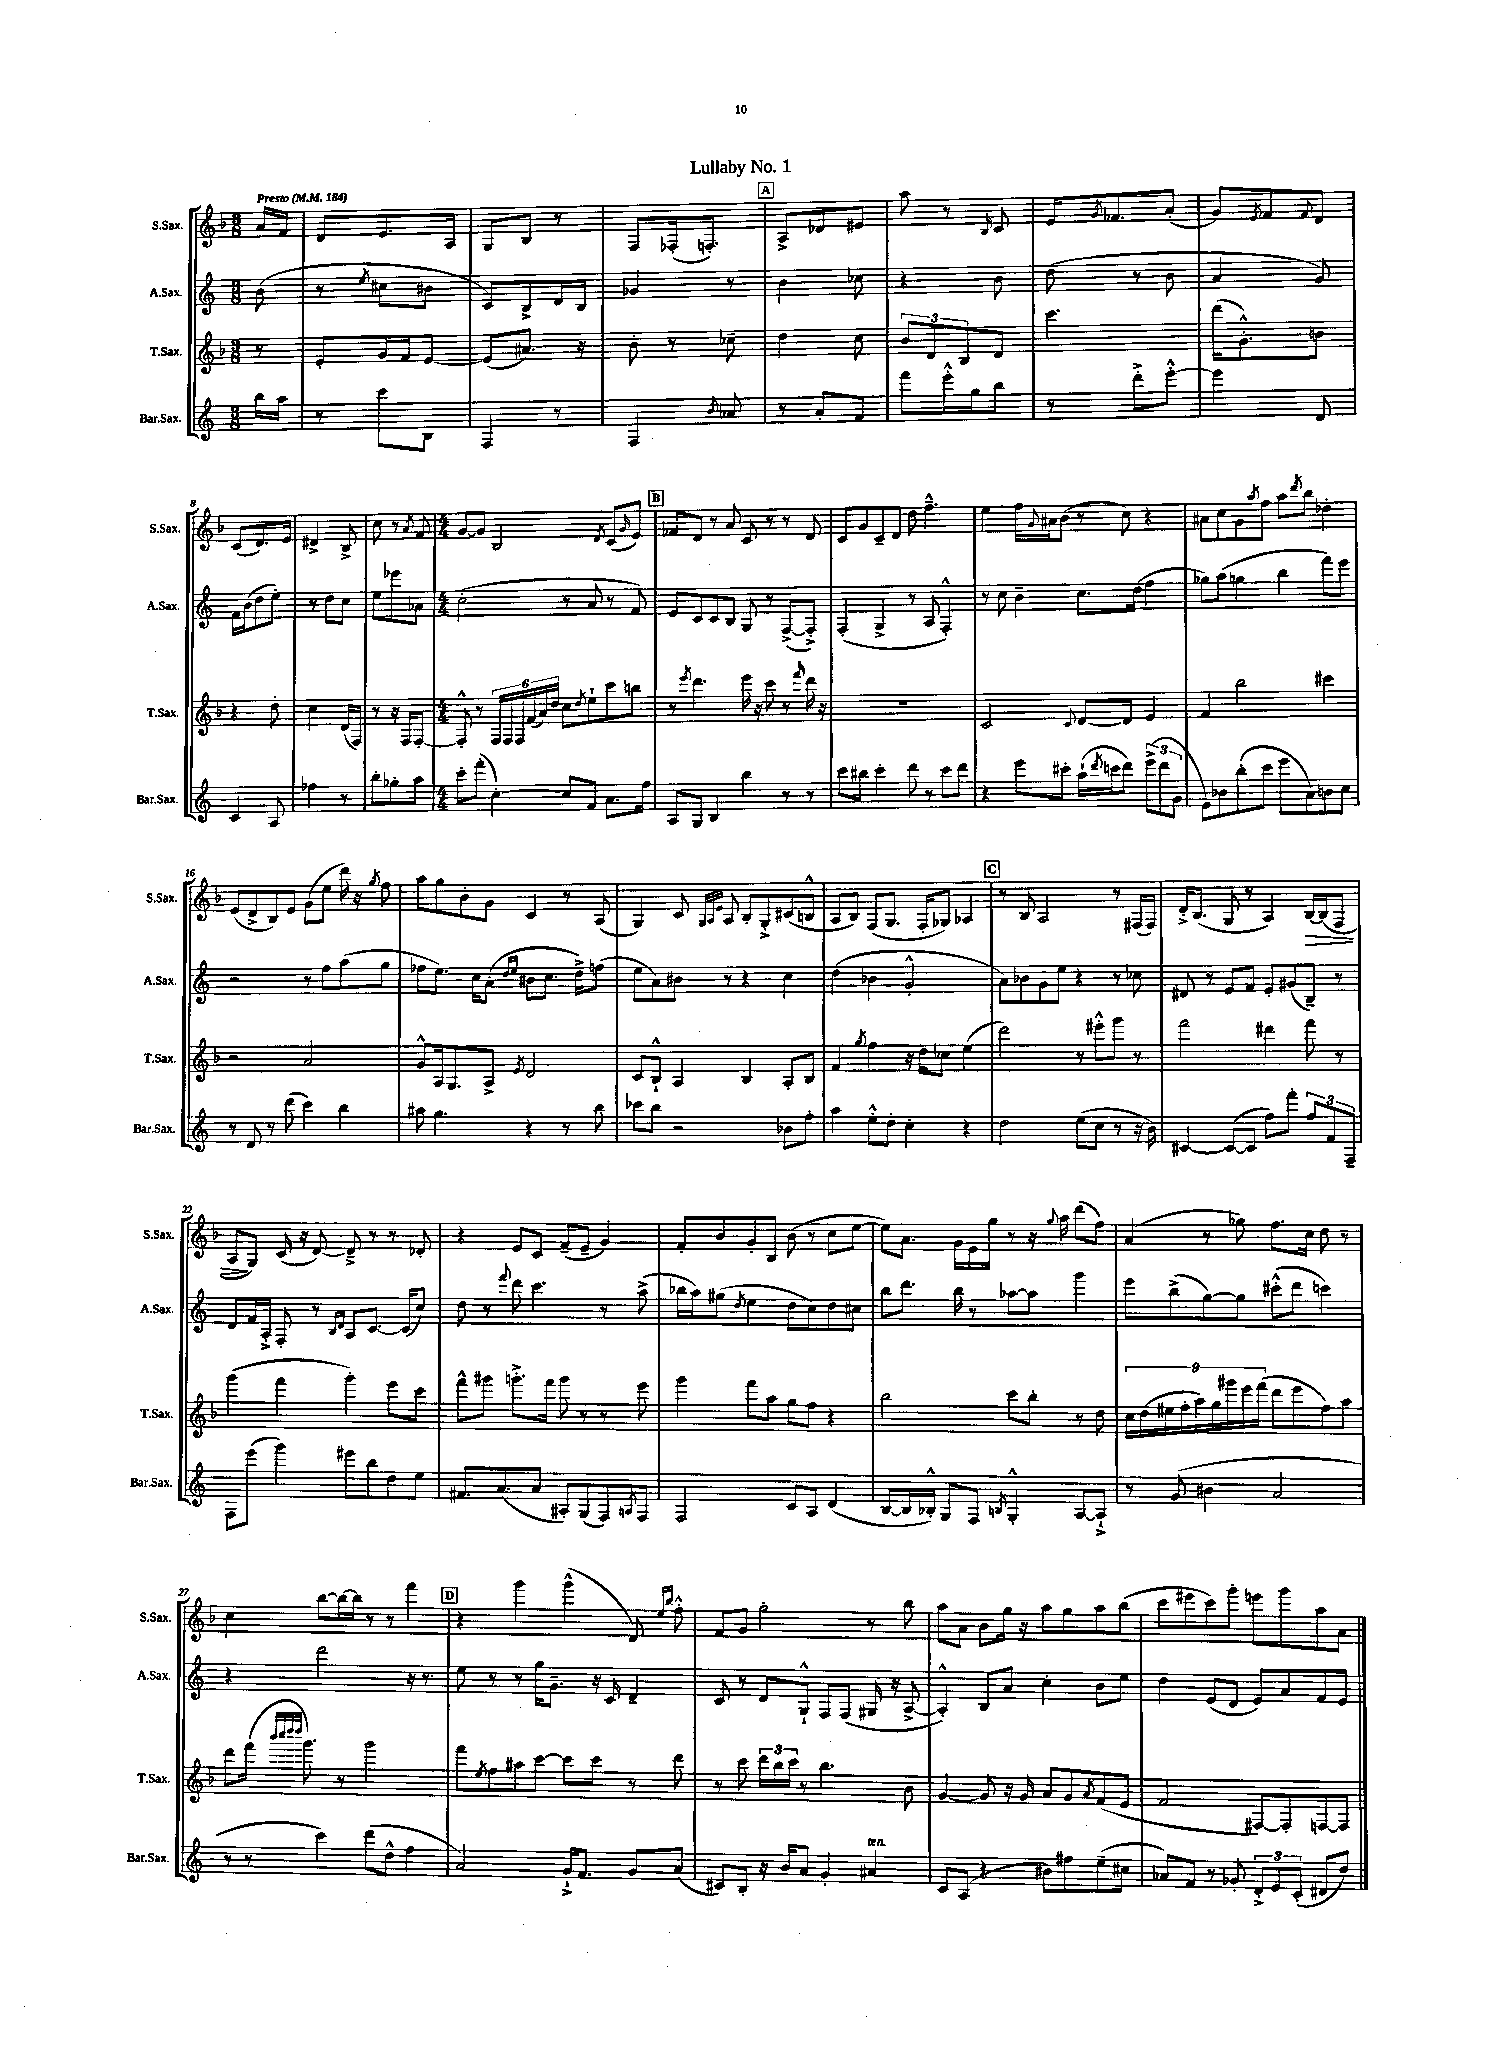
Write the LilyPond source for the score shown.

\header { title = "Lullaby No. 1" }
<<
\new StaffGroup <<
\new Staff = "s0" \with { instrumentName = "S.Sax." shortInstrumentName = "S.Sax." } {
    \clef treble \key f \major \numericTimeSignature \time 3/8 \partial 8 \tempo "Presto" 4 = 184
    a'16 f'16 |
    d'8 e'8. a16 |
    g8 bes8 r8 |
    f8 fes16-.( f8.-.) |
    \mark \markup { \box "A" } a8-> des'8 eis'8 |
    a''8 r8 \grace { bes16 } c'8 |
    e'16 \acciaccatura { g'8 } fes'8. a'8-.( |
    g'8) \acciaccatura { e'8 } f'8 \appoggiatura { f'8 } d'8 |
    c'8( d'8.) e'16 |
    dis'4-> bes8-> |
    c''8 r8 \acciaccatura { a'8 } f'8 |
    \numericTimeSignature \time 4/4 g'8~ g'8 bes2 \acciaccatura { d'8 } c'8( \grace { g'16 } e'8) |
    \mark \markup { \box "B" } fes'8 d'8 r8 a'8 c'8 r8 r8 d'8 |
    c'8 g'8 c'8-- d'8 d''8 f''4.---^ |
    e''4 f''16 \appoggiatura { g'8 } ais'16 bes'8( r8 c''8) r4 |
    ais'8 c''8 g'8 \acciaccatura { a''8 } f''8 a''8 \acciaccatura { d'''8 } bes''8 des''4-. |
    e'8( d'8-> bes8) e'8 g'8( e''8 d'''16) r16 \acciaccatura { g''8 } f''8 |
    a''8 g''8 bes'8-. g'8 c'4 r8 a8( |
    g4) c'8 \grace { g32 a32 e'32 } a8 bes8-. g8-.-> cis'8( b8-^ |
    a8 bes8) f8( g8. f16-. ges8) aes4 |
    \mark \markup { \box "C" } r8 bes8 a2 r8 fis16( fis16) |
    d'16-.-> bes8.( g8 r8 a4) bes16~\> bes16( f8 |
    a8\! g8) c'16( r16 d'8~) d'8---> r8 r8 des'8-. |
    r4 e'8 c'8 f'8--( e'8-- g'4) |
    f'8-. bes'8 g'8-. bes8 bes'8( r8 c''8 e''8~ |
    e''8) a'8. g'16 e'16 g''16 r8 r16 \appoggiatura { g''8 } a''16 d'''8( f''8) |
    a'4( r8 ges''8) f''8. c''16 d''8 r8 |
    c''4 bes''8~ bes''16~ bes''16 r8 r8 f'''4 |
    \mark \markup { \box "D" } r4 g'''4 g'''4-^( d'8) \grace { e''16 bes''16 } f''8-.-^ |
    f'8 g'8 g''2-. r8 bes''8 |
    a''8 a'8 bes'8 g''16 r16 a''8 g''8 a''8 bes''8( |
    c'''8 eis'''8 c'''8) g'''8-. e'''8 g'''8 a''8 a'8 \bar "|." |
}
\new Staff = "s1" \with { instrumentName = "A.Sax." shortInstrumentName = "A.Sax." } {
    \clef treble \key c \major \numericTimeSignature \time 3/8 \partial 8
    b'8( |
    r8 \acciaccatura { e''8 } cis''8 bis'8 |
    c'8) b8-> d'16 b16 |
    ges'4 r8 |
    \mark \markup { \box "A" } b'4 ces''8 |
    r4 b'8 |
    d''8( r8 b'8 |
    a'4 g'8) |
    f'16 b'16( d''8 e''8-.) |
    r8 d''8 c''8 |
    e''8 ees'''8 aes'8 |
    \numericTimeSignature \time 4/4 c''2-.( r8 a'8 r8 f'8) |
    \mark \markup { \box "B" } e'8 c'8 c'8 b8 g8 r8 f8~->( f8-.->) |
    f4-.( g4-> r8 a8 f4-.-^) |
    r8 c''8 b'4-- c''8. d''16( f''4 |
    ges''8) a''8( g''4 b''4 f'''8) e'''8 |
    r2 r8 f''8 a''8( g''8 |
    fes''8 e''8.) c''16 a'8-.( \grace { d''16 e''16 } bis'8 c''8. d''16->) f''8( |
    e''8 a'8) bis'8 r8 r4 c''4 |
    d''4( bes'4 g'2-.-^ |
    \mark \markup { \box "C" } a'8) bes'8 g'8 e''8 r4 r8 ces''8 |
    dis'8 r8 e'8 f'8 e'8-. gis'8( b8--) r8 |
    d'8 f'16 a16-.-> f8-. r8 \grace { b16 d'16 } a8 c'8.~ c'16( c''8) |
    d''8 r8 \appoggiatura { f'''8 } d'''8 c'''4. r8 a''8->( |
    bes''16 a''16) gis''8( \acciaccatura { d''8 } e''4 d''8 c''8) d''8 cis''8 |
    b''8 d'''8. b''16 r8 aes''8~ aes''8 g'''4 |
    e'''8 b''8->( g''8~) g''8 cis'''8-.-^( d'''8 c'''4) |
    r4 d'''2 r16 r8. |
    \mark \markup { \box "D" } e''8 r8 r8 g''16 g'8.-- r16 c'16 d'4-- |
    c'8 r8 d'8 g8-!-^ f8 f8( gis16 r16 a8~-> |
    a4-.-^) b8 a'8 c''4-. b'8 e''8 |
    d''4 e'8( d'8 e'8) a'8 f'8 e'8 \bar "|." |
}
\new Staff = "s2" \with { instrumentName = "T.Sax." shortInstrumentName = "T.Sax." } {
    \clef treble \key f \major \numericTimeSignature \time 3/8 \partial 8
    r8 |
    e'8-. g'16 f'16 e'8~ |
    e'8( ais'8.) r16 |
    bes'8-. r8 ces''8-- |
    \mark \markup { \box "A" } d''4 c''8 |
    \tuplet 3/2 { bes'8 d'8 bes8 } d'8 |
    c'''4. |
    d'''16( g'8.-.-^) b'8 |
    r4 d''8-. |
    c''4 d'16( f16) |
    r8 r16 f16 f8~-. |
    \numericTimeSignature \time 4/4 f8-.-^ r8 \tuplet 6/4 { f16 f16 f16 f'16( a'16) d''16 } c''8 \acciaccatura { d''8 } e''8-! c'''8 b''8 |
    \mark \markup { \box "B" } r8 \acciaccatura { e'''8 } d'''4. e'''16 r16 c'''8 r8 \grace { f'''16 } d'''16 r16 |
    R1 |
    c'2 \appoggiatura { c'8 } d'8~ d'8 e'4 |
    f'4 bes''2 cis'''4 |
    r2 a'2 |
    g'8-^ a16 g8. a8-> \acciaccatura { e'8 } d'2 |
    c'8 bes8-!-^ a4 bes4 a8-. bes8 |
    f'4 \acciaccatura { g''8 } f''4 r16 d''16 ces''8 e''4( |
    \mark \markup { \box "C" } d'''2) r8 eis'''8-.-^ g'''8 r8 |
    f'''2 dis'''4 f'''8 r8 |
    g'''4( f'''4 g'''4-.) e'''8 c'''8 |
    f'''8-^ gis'''8 g'''8.-.-> f'''16 g'''8 r8 r8 e'''8 |
    g'''4 f'''8 a''8 g''8 f''8 r4 |
    bes''2 c'''8 bes''8-. r8 d''8 |
    \tuplet 9/8 { c''16 d''16( eis''16 f''16-. a''16) g''16 gis'''16 e'''16 f'''16( } d'''8 e'''8 f''8) a''8 |
    d'''8 f'''16( \grace { bes'''32 c''''32 d''''32 d''''32 } g'''8.) r8 g'''2 |
    \mark \markup { \box "D" } f'''8 \acciaccatura { e''8 } f''8 ais''8 c'''8~ c'''8 c'''8 r8 d'''8 |
    r8 c'''8 \tuplet 3/2 { d'''16 bes''16 c'''16 } r8 bes''4. bes'8 |
    g'4~ g'8 r16 g'16 a'8 g'8 \acciaccatura { a'8 } f'8( e'8 |
    f'2 fis8~) fis8-. f8~ f8 \bar "|." |
}
\new Staff = "s3" \with { instrumentName = "Bar.Sax." shortInstrumentName = "Bar.Sax." } {
    \clef treble \key c \major \numericTimeSignature \time 3/8 \partial 8
    b''16 a''16 |
    r8 c'''8 b8 |
    f4 r8 |
    f4 \acciaccatura { b'8 } aes'8 |
    \mark \markup { \box "A" } r8 a'8-. f'8 |
    f'''8 e'''16-.-^ g''16 b''8 |
    r8 d'''8-.-> e'''8~-.-^ |
    e'''4 d'8 |
    c'4 a8 |
    fes''4 r8 |
    b''8-. ges''8-. a''8 |
    \numericTimeSignature \time 4/4 c'''8-. f'''8-.( c''4~-.) c''8 f'8 a'8. f''16 |
    \mark \markup { \box "B" } a8 g8 b4 b''4 r8 r8 |
    c'''8 bis''8 c'''4-. d'''8 r8 c'''8 d'''8 |
    r4 e'''8 cis'''8-. a''16-!( \acciaccatura { d'''8 } c'''16 d'''8) \tuplet 3/2 { e'''8->( d'''8 g'8 } |
    e'8) bes'8 b''8-.( c'''8 e'''8 a'8) b'8 c''8 |
    r8 d'8 r8 d'''8( c'''4) b''4 |
    ais''8 g''4. r4 r8 b''8 |
    ces'''8 b''8 r2 bes'8 f''8-. |
    a''4 e''8-.-^ d''8-. c''4-. r4 |
    \mark \markup { \box "C" } d''2 e''8( c''8 r8 r16 b'16) |
    cis'4~ cis'8~( cis'8 f''8) f'''8-. \tuplet 3/2 { f''8 f'8 f8-- } |
    f8 e'''8( g'''4) eis'''8 b''8 d''8 e''8 |
    fis'8. a'8.( a'8 ais8-.) g8( f8) \acciaccatura { a8 } f8 |
    f2 c'8 a8 d'4( |
    b8~ b16 bes16-.-^) g8 f8 \acciaccatura { b8 } g4-.-^ a8~ a8-!-> |
    r8 g'8( bis'4 a'2 |
    r8 r8 c'''4) d'''8( d''8-^ f''4 |
    \mark \markup { \box "D" } a'2) g'16-!-> f'8. g'8 a'8( |
    cis'8) b8-. r16 b'16 a'8 g'4-. ais'4^\markup { \italic "ten." } |
    c'8 a8( r4 bis'8) fis''8 e''8--( cis''8 |
    aes'8) f'8 r8 ges'8-. \tuplet 3/2 { d'8-.-> e'8 c'8-.( } dis'8 d''8) \bar "|." |
}
>>
>>
